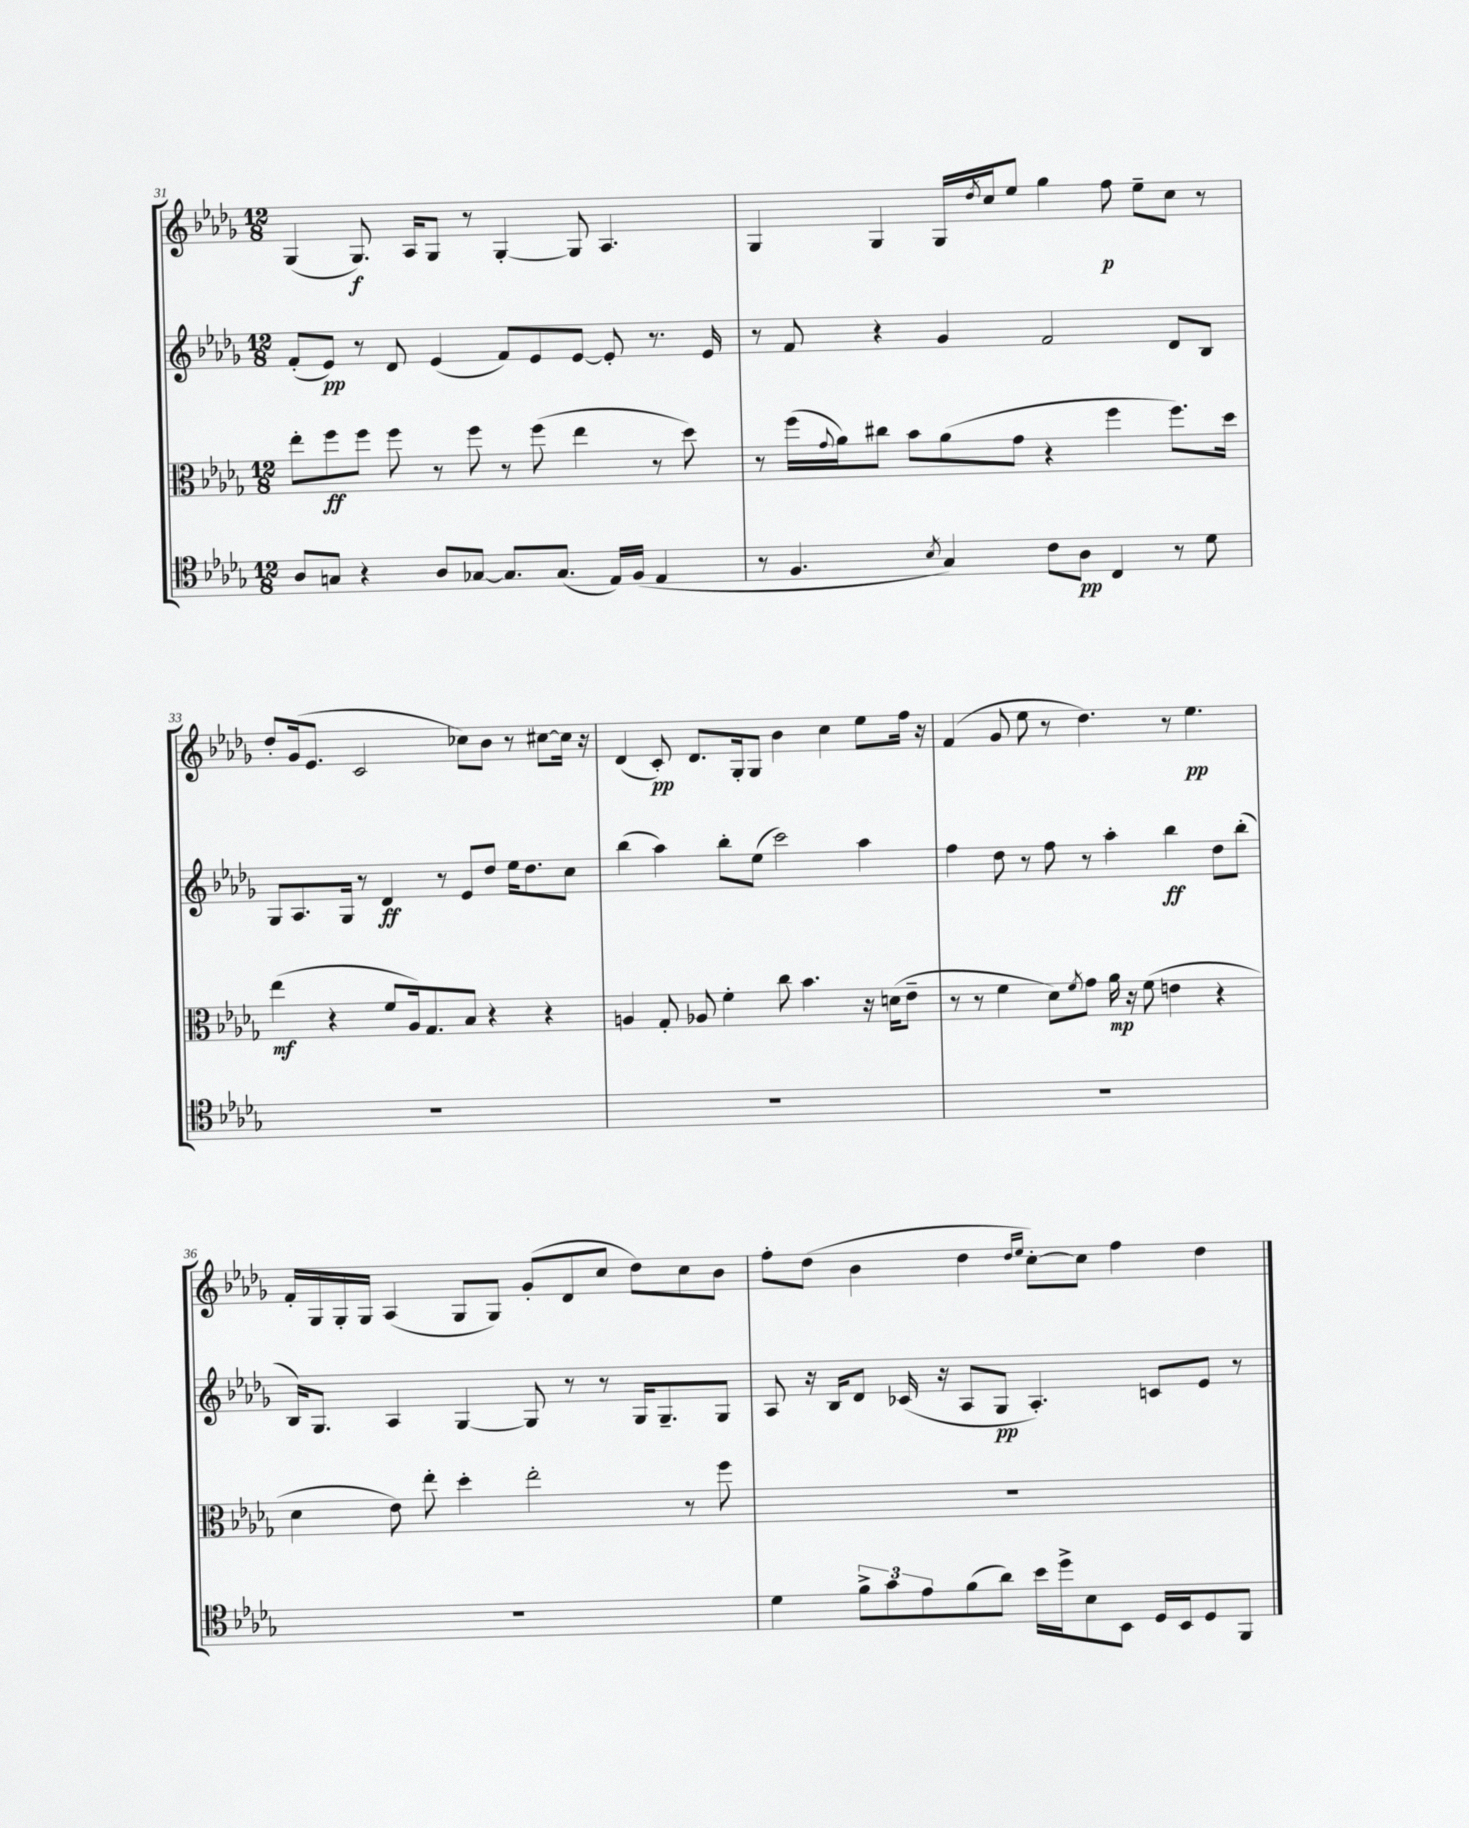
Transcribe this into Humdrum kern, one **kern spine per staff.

**kern	**dynam	**kern	**dynam	**kern	**dynam	**kern	**dynam
*part4	*part4	*part3	*part3	*part2	*part2	*part1	*part1
*staff4	*staff4	*staff3	*staff3	*staff2	*staff2	*staff1	*staff1
*clefC4	*	*clefC3	*	*clefG2	*	*clefG2	*
*k[b-e-a-d-g-]	*	*k[b-e-a-d-g-]	*	*k[b-e-a-d-g-]	*	*k[b-e-a-d-g-]	*
*M12/8	*	*M12/8	*	*M12/8	*	*M12/8	*
=31	=31	=31	=31	=31	=31	=31	=31
8A-/L	.	8ee-'\L	.	(8f'/L	.	(4G-/	.
8Gn/J	.	8ff\	ff	8e-/J)	pp	.	.
4r	.	8ff\J	.	8r	.	8.G-/)	f
.	.	8ff\	.	8d-/	.	.	.
.	.	.	.	.	.	16A-/KL	.
8A-/L	.	8r	.	(4e-/	.	8G-/J	.
[8G-X/J	.	8ff\	.	.	.	8r	.
8.G-/L]	.	8r	.	8f/L)	.	[4G-'/	.
.	.	(8ff\	.	8e-/	.	.	.
(8.G-/J	.	.	.	.	.	.	.
.	.	4ee-\	.	[8e-/J	.	8G-/]	.
16E-/LL)	.	.	.	8e-'/]	.	4.A-/	.
(16F/JJ	.	.	.	.	.	.	.
4E-/	.	8r	.	8.r	.	.	.
.	.	8dd-\)	.	.	.	.	.
.	.	.	.	16e-/	.	.	.
=32	=32	=32	=32	=32	=32	=32	=32
8r	.	8r	.	8r	.	4G-/	.
4.F/	.	(16ff\LL	.	8f/	.	.	.
.	.	8qqg-/	.	.	.	.	.
.	.	16a-\J)	.	.	.	.	.
.	.	8cc#X\J	.	4r	.	4G-/	.
.	.	8b-\L	.	.	.	.	.
8qB-/	.	.	.	.	.	.	.
4G-/)	.	(8a-\	.	4g-/	.	16G-/LL	.
.	.	.	.	.	.	8qdd-/	.
.	.	.	.	.	.	16cc/J	.
.	.	8g-\J	.	.	.	8ee-/J	.
8c\L	.	4r	.	2f/	.	4gg-\	.
8A-\J	pp	.	.	.	.	.	.
4C/	.	4ff\	.	.	.	8ff\	p
.	.	.	.	.	.	8ee-~\L	.
8r	.	8.ff\L)	.	8d-/L	.	8cc\J	.
8d-\	.	.	.	8B-/J	.	8r	.
.	.	16dd-\Jk	.	.	.	.	.
!!LO:LB:g=z
=33	=33	=33	=33	=33	=33	=33	=33
1.r	.	(4ee-\	mf	8G-/L	.	8dd-'/L	.
.	.	.	.	8.A-/	.	(16g-/k	.
.	.	.	.	.	.	8.e-/J	.
.	.	4r	.	.	.	.	.
.	.	.	.	16G-/Jk	.	.	.
.	.	.	.	8r	.	2c/	.
.	.	8f/L	.	4d-/	ff	.	.
.	.	16A-/k)	.	.	.	.	.
.	.	8.G-/	.	.	.	.	.
.	.	.	.	8r	.	.	.
.	.	8B-/J	.	8e-/L	.	8cc-X\L)	.
.	.	4r	.	8dd-/J	.	8b-\J	.
.	.	.	.	16ee-\KL	.	8r	.
.	.	.	.	8.dd-\	.	.	.
.	.	4r	.	.	.	[8cc#X\L	.
.	.	.	.	8cc\J	.	16cc#\Jk]	.
.	.	.	.	.	.	16r	.
=34	=34	=34	=34	=34	=34	=34	=34
1.r	.	4An/	.	(4bb-\	.	(4d-/	.
.	.	8G-'/	.	4aa-\)	.	8c'/)	pp
.	.	8A-X/	.	.	.	8.d-/L	.
.	.	4f'\	.	8bb-'\L	.	.	.
.	.	.	.	.	.	16G-'/k	.
.	.	.	.	(8ee-\J	.	8G-/J	.
.	.	8cc\	.	2ccc\)	.	4b-\	.
.	.	4.b-\	.	.	.	.	.
.	.	.	.	.	.	4cc\	.
.	.	16r	.	4aa-\	.	8ee-\L	.
.	.	(16dn\KL	.	.	.	.	.
.	.	8e-~\J	.	.	.	16ff\Jk	.
.	.	.	.	.	.	16r	.
=35	=35	=35	=35	=35	=35	=35	=35
1.r	.	8r	.	4ff\	.	(4f/	.
.	.	8r	.	.	.	.	.
.	.	4f\	.	8dd-\	.	8g-/	.
.	.	.	.	8r	.	8ee-\	.
.	.	8d-\L)	.	8ff\	.	8r	.
.	.	8qf/	.	.	.	.	.
.	.	8g-\J	.	8r	.	4.dd-\)	.
.	.	16a-\	mp	4aa-'\	.	.	.
.	.	16r	.	.	.	.	.
.	.	(8f\	.	.	.	.	.
.	.	4en\	.	4bb-\	ff	8r	.
.	.	.	.	.	.	4.ee-\	pp
.	.	4r	.	8dd-\L	.	.	.
.	.	.	.	(8bb-'\J	.	.	.
!!LO:LB:g=z
=36	=36	=36	=36	=36	=36	=36	=36
1.r	.	4d-\	.	16B-/KL)	.	16f'/LL	.
.	.	.	.	8.G-/J	.	16G-/	.
.	.	.	.	.	.	16G-'/	.
.	.	.	.	.	.	16G-/JJ	.
.	.	8e-\)	.	4A-/	.	(4A-/	.
.	.	8ee-'\	.	.	.	.	.
.	.	4dd-'\	.	[4G-/	.	8G-/L	.
.	.	.	.	.	.	8G-/J)	.
.	.	2ee-'\	.	8G-/]	.	(8g-'/L	.
.	.	.	.	8r	.	8d-/	.
.	.	.	.	8r	.	8cc/J	.
.	.	.	.	16G-/KL	.	8dd-\L)	.
.	.	.	.	8.G-~/	.	.	.
.	.	8r	.	.	.	8cc\	.
.	.	8ff\	.	8G-/J	.	8b-\J	.
=37	=37	=37	=37	=37	=37	=37	=37
4d-\	.	1.r	.	8A-/	.	8ff'\L	.
.	.	.	.	16r	.	(8dd-\J	.
.	.	.	.	16B-/KL	.	.	.
12f^\L	.	.	.	8d-/J	.	4b-\	.
12g-\	.	.	.	.	.	.	.
.	.	.	.	(16c-X/	.	.	.
12e-\	.	.	.	.	.	.	.
.	.	.	.	16r	.	.	.
(8f\	.	.	.	8A-/L	.	4dd-\	.
8a-\J)	.	.	.	8G-/J	pp	.	.
.	.	.	.	.	.	16qqdd-/LL	.
.	.	.	.	.	.	16qqee-/JJ	.
16b-\LL	.	.	.	4.A-'/)	.	[8cc'\L)	.
16dd-^\J	.	.	.	.	.	.	.
8B-\	.	.	.	.	.	8cc\J]	.
8BB-\J	.	.	.	.	.	4ff\	.
16D-/LL	.	.	.	8cn/L	.	.	.
16BB-/J	.	.	.	.	.	.	.
8D-/	.	.	.	8e-/J	.	4dd-\	.
8FF/J	.	.	.	8r	.	.	.
==	==	==	==	==	==	==	==
*-	*-	*-	*-	*-	*-	*-	*-
